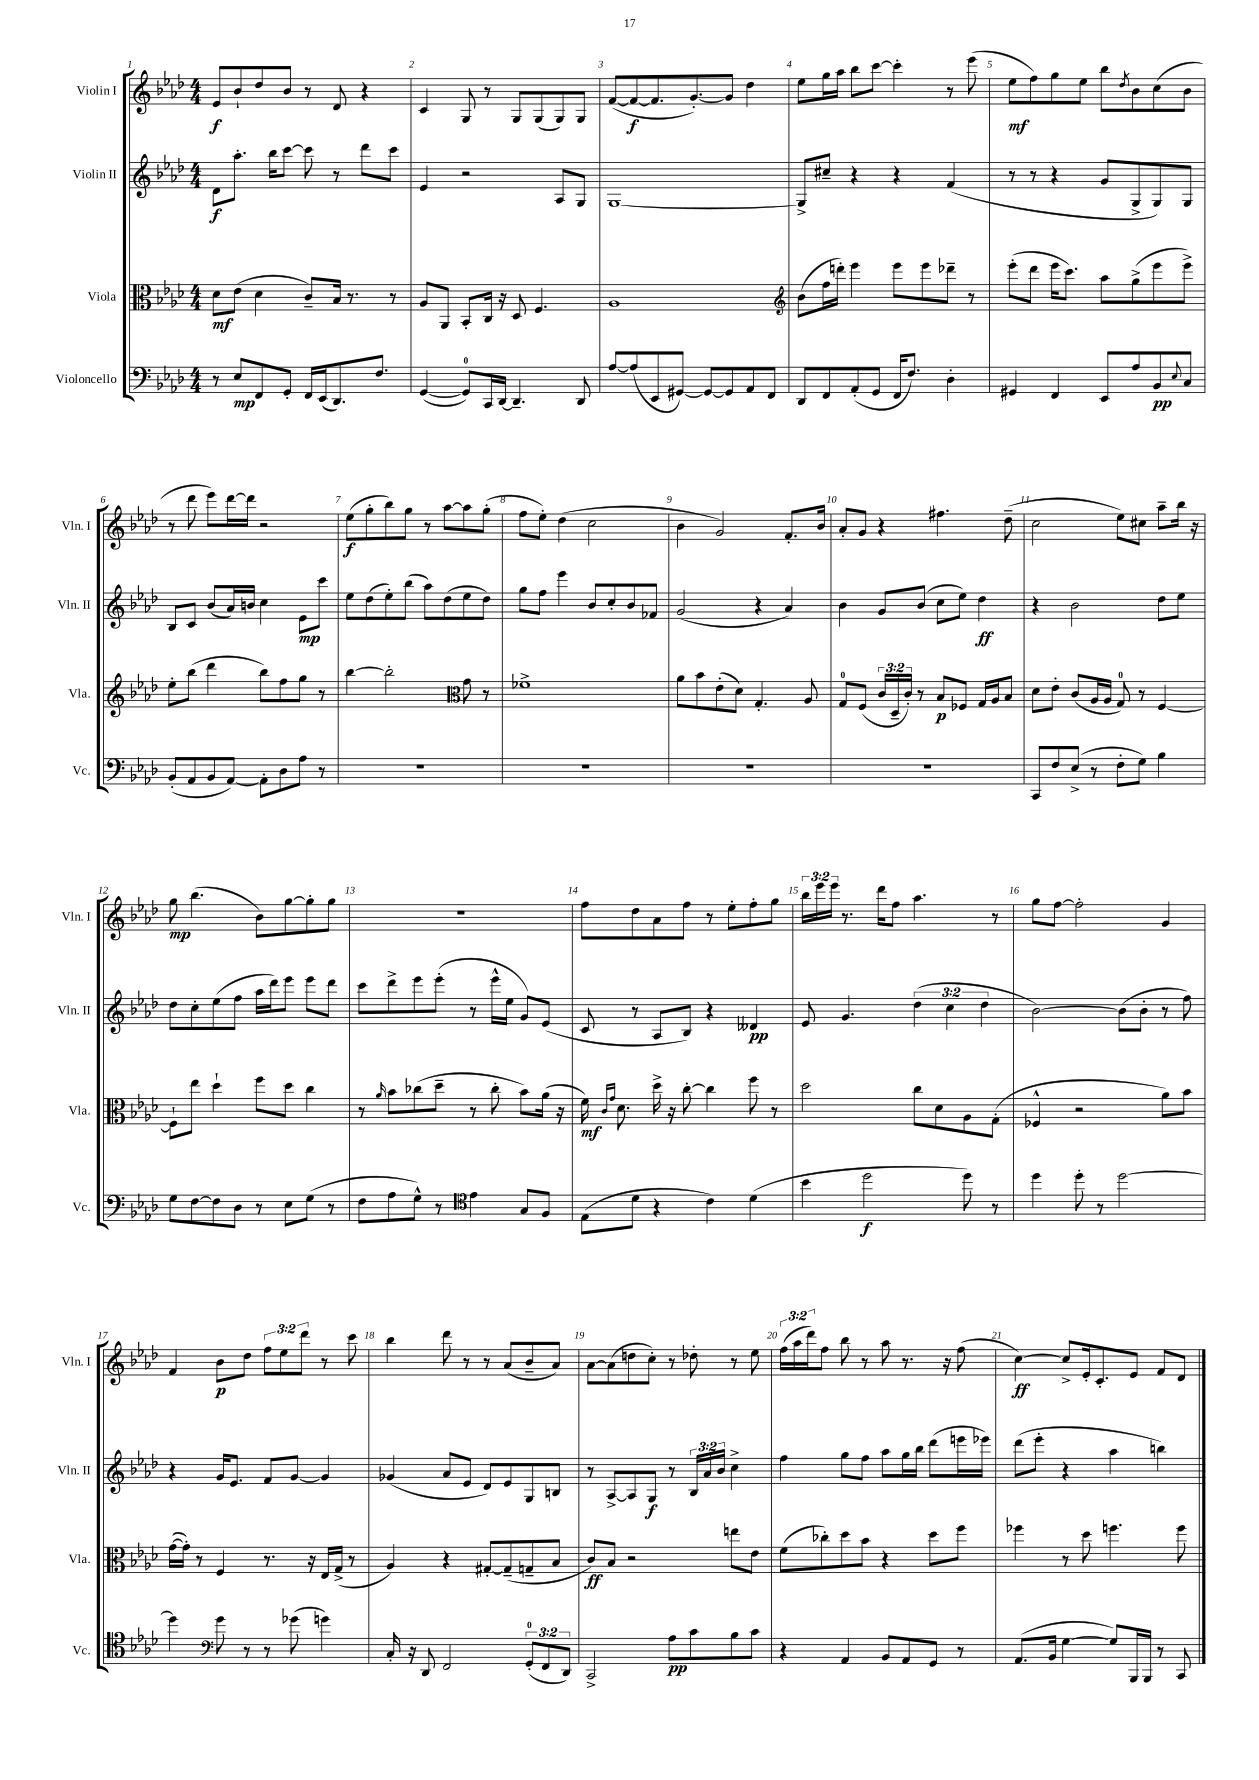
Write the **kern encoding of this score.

**kern	**dynam	**kern	**dynam	**kern	**dynam	**kern	**dynam
*part4	*part4	*part3	*part3	*part2	*part2	*part1	*part1
*staff4	*staff4	*staff3	*staff3	*staff2	*staff2	*staff1	*staff1
*I"Violoncello	*	*I"Viola	*	*I"Violin II	*	*I"Violin I	*
*I'Vc.	*	*I'Vla.	*	*I'Vln. II	*	*I'Vln. I	*
*clefF4	*	*clefC3	*	*clefG2	*	*clefG2	*
*k[b-e-a-d-]	*	*k[b-e-a-d-]	*	*k[b-e-a-d-]	*	*k[b-e-a-d-]	*
*M4/4	*	*M4/4	*	*M4/4	*	*M4/4	*
=1	=1	=1	=1	=1	=1	=1	=1
8r	.	8d-\L	mf	8d-\L	f	8e-/L	f
8E-/L	mp	(8e-\J	.	8.aa-'\J	.	8b-`/	.
8FF/	.	4d-\	.	.	.	8dd-/	.
.	.	.	.	16bb-\KL	.	.	.
8GG'/J	.	.	.	[8ccc\J	.	8b-/J	.
16FF/LL	.	8c~/L)	.	8ccc\]	.	8r	.
(16EE-/J	.	.	.	.	.	.	.
8.DD-/)	.	16B-/Jk	.	8r	.	8d-/	.
.	.	8.r	.	.	.	.	.
.	.	.	.	8ddd-\L	.	4r	.
8.F/J	.	.	.	.	.	.	.
.	.	8r	.	8ccc\J	.	.	.
=2	=2	=2	=2	=2	=2	=2	=2
([4GG/	.	8A-/L	.	4e-/	.	4c/	.
.	.	8AA-/J	.	.	.	.	.
8GG/L])	.	8BB-'/L	.	2r	.	8G/	.
16CC/L	.	16C/Jk	.	.	.	8r	.
[16DD-/JJ	.	16r	.	.	.	.	.
4.DD-~/]	.	8D-/	.	.	.	8G/L	.
.	.	4.F/	.	.	.	(8G/	.
.	.	.	.	8A-/L	.	8G/)	.
8DD-/	.	.	.	8G/J	.	8G/J	.
=3	=3	=3	=3	=3	=3	=3	=3
[8A-/L	.	1A-	.	[1G	.	([8f/L	.
(8A-/]	.	.	.	.	.	8f/_	f
8EE-/	.	.	.	.	.	8.f/]	.
[8GG#X/J)	.	.	.	.	.	.	.
.	.	.	.	.	.	[8.g'/)	.
8GG#/L_	.	.	.	.	.	.	.
8GG#/]	.	.	.	.	.	8g/J]	.
8AA-/	.	.	.	.	.	4dd-\	.
8FF/J	.	.	.	.	.	.	.
=4	=4	=4	=4	=4	=4	=4	=4
*	*	*clefG2	*	*	*	*	*
8DD-/L	.	(8b-\L	.	8G^/L]	.	8ee-\L	.
8FF/	.	16ff\L	.	8cc#X~/J	.	16gg\L	.
.	.	16dddn'\JJ)	.	.	.	16aa-\JJ	.
(8AA-'/	.	4eee-\	.	4r	.	8bb-\L	.
8GG/J	.	.	.	.	.	[8ccc\J	.
16FF/KL	.	8eee-\L	.	4r	.	4ccc'\]	.
8.F/J)	.	.	.	.	.	.	.
.	.	8eee-\	.	.	.	.	.
4D-'\	.	8ddd-X~\J	.	(4f/	.	8r	.
.	.	8r	.	.	.	(8eee-\	.
=5	=5	=5	=5	=5	=5	=5	=5
4GG#X/	.	(8eee-'\L	.	8r	.	8ee-\L	mf
.	.	8ddd-\J	.	8r	.	8ff\)	.
4FF/	.	16eee-\KL	.	4r	.	8gg\	.
.	.	8.ccc\J)	.	.	.	.	.
.	.	.	.	.	.	8ee-\J	.
8EE-/L	.	8aa-\L	.	8g/L	.	8bb-\L	.
.	.	.	.	.	.	8qdd-/	.
8A-/	.	(8gg^\	.	8G^/	.	8b-\	.
8BB-/	pp	8eee-\	.	8G/)	.	(8cc\	.
8qqE-/	.	.	.	.	.	.	.
8C/J	.	8eee-^\J)	.	8G/J	.	8b-\J	.
!!LO:LB:g=z
=6	=6	=6	=6	=6	=6	=6	=6
(8BB-'/L	.	8ee-'\L	.	8B-/L	.	8r	.
8AA-/	.	(8bb-\J	.	8c/J	.	8ddd-\	.
8BB-/	.	4ddd-\	.	(8b-/L	.	8eee-\L)	.
[8AA-/J)	.	.	.	16a-/L)	.	[16ddd-\L	.
.	.	.	.	16bn/JJ	.	16ddd-\JJ]	.
8AA-'\L]	.	8bb-\L)	.	4cc\	.	2r	.
8D-\	.	8ff\	.	.	.	.	.
8A-\J	.	8gg\J	.	8e-\L	mp	.	.
8r	.	8r	.	8ccc\J	.	.	.
=7	=7	=7	=7	=7	=7	=7	=7
1r	.	[4bb-\	.	8ee-\L	.	(8ee-\L	f
.	.	.	.	(8dd-\	.	8gg'\	.
.	.	2bb-'\]	.	8ee-'\)	.	8bb-\)	.
.	.	.	.	(8bb-\J	.	8gg\J	.
.	.	.	.	8aa-\L)	.	8r	.
.	.	.	.	(8dd-\	.	[8aa-\L	.
*	*	*clefC3	*	*	*	*	*
.	.	8g\	.	8ee-\	.	8aa-\]	.
.	.	8r	.	8dd-\J)	.	(8gg'\J	.
=8	=8	=8	=8	=8	=8	=8	=8
1r	.	1f-X^	.	8gg\L	.	8ff\L	.
.	.	.	.	8ff\J	.	8ee-'\J)	.
.	.	.	.	4eee-\	.	(4dd-\	.
.	.	.	.	8b-/L	.	2cc\	.
.	.	.	.	8cc'/	.	.	.
.	.	.	.	8b-/	.	.	.
.	.	.	.	8f-X/J	.	.	.
=9	=9	=9	=9	=9	=9	=9	=9
1r	.	8a-\L	.	(2g/	.	4b-\	.
.	.	8b-\	.	.	.	.	.
.	.	(8e-'\	.	.	.	2g/)	.
.	.	8d-\J)	.	.	.	.	.
.	.	4.G'/	.	4r	.	.	.
.	.	.	.	4a-/)	.	8.f'/L	.
.	.	8A-/	.	.	.	.	.
.	.	.	.	.	.	16b-/Jk	.
=10	=10	=10	=10	=10	=10	=10	=10
1r	.	8G/L	.	4b-\	.	8a-'/L	.
.	.	(8F/J	.	.	.	8g/J	.
.	.	24c/LL	.	8g/L	.	4r	.
.	.	24D-~/	.	.	.	.	.
.	.	24c'/JJ)	.	.	.	.	.
.	.	8r	.	(8b-/J	.	.	.
.	.	8B-/L	p	8cc\L	.	4.ff#X\	.
.	.	8F-X/J	.	8ee-\J)	.	.	.
.	.	16G/LL	.	4dd-\	ff	.	.
.	.	16A-/J	.	.	.	.	.
.	.	8B-/J	.	.	.	(8dd-~\	.
=11	=11	=11	=11	=11	=11	=11	=11
8CC/L	.	8d-\L	.	4r	.	2cc\	.
8F/	.	8e-'\J	.	.	.	.	.
(8E-^/J	.	(8c/L	.	2b-\	.	.	.
8r	.	16A-/L	.	.	.	.	.
.	.	16A-/JJ	.	.	.	.	.
8F'\L	.	8G/)	.	.	.	8ee-\L)	.
8G\J)	.	8r	.	.	.	8cc#X\J	.
4B-\	.	[4F/	.	8dd-\L	.	8aa-~\L	.
.	.	.	.	8ee-\J	.	16bb-\Jk	.
.	.	.	.	.	.	16r	.
!!LO:LB:g=z
=12	=12	=12	=12	=12	=12	=12	=12
8G\L	.	8F`\L]	.	8dd-\L	.	8gg\	mp
[8F\	.	8ee-\J	.	8cc'\	.	(4.bb-\	.
8F\]	.	4dd-`\	.	(8ee-\	.	.	.
8D-\J	.	.	.	8ff\J	.	.	.
8r	.	8ff\L	.	16aa-\LL	.	8b-\L)	.
.	.	.	.	16ddd-\J)	.	.	.
8E-\L	.	8dd-\J	.	8eee-\J	.	[8gg\	.
(8G\J	.	4cc\	.	8eee-\L	.	8gg'\]	.
8r	.	.	.	8ddd-\J	.	8gg\J	.
=13	=13	=13	=13	=13	=13	=13	=13
8F\L	.	8r	.	8ccc\L	.	1r	.
.	.	16qqa-/	.	.	.	.	.
8A-\	.	8b-\L	.	8ddd-^\	.	.	.
8G^^\J)	.	(8cc-X\	.	8eee-\	.	.	.
8r	.	8dd-~\J	.	(8eee-'\J	.	.	.
*clefC4	*	*	*	*	*	*	*
4e-\	.	8r	.	8r	.	.	.
.	.	8cc-'\	.	16eee-^^\LL	.	.	.
.	.	.	.	16ee-\JJ	.	.	.
8G/L	.	8b-\L)	.	8g/L)	.	.	.
8F/J	.	(16a-\Jk	.	(8e-/J	.	.	.
.	.	16r	.	.	.	.	.
=14	=14	=14	=14	=14	=14	=14	=14
(8E-\L	.	16f\)	mf	8c/	.	8ff\L	.
.	.	16qqc/LL	.	.	.	.	.
.	.	16qqg/JJ	.	.	.	.	.
.	.	8.d-\	.	.	.	.	.
8d-\J	.	.	.	8r	.	8dd-\	.
4r	.	16dd-^\	.	8A-/L	.	8a-\	.
.	.	16r	.	.	.	.	.
.	.	[8cc'\	.	8B-/J)	.	8ff\J	.
4c\)	.	4cc\]	.	4r	.	8r	.
.	.	.	.	.	.	8ee-'\L	.
(4d-\	.	8ff\	.	4d--X/	pp	8ff'\	.
.	.	8r	.	.	.	8gg\J	.
=15	=15	=15	=15	=15	=15	=15	=15
4b-\	.	2dd-\	.	8e-/	.	24bb-\LL	.
.	.	.	.	.	.	24eee-\	.
.	.	.	.	.	.	24eee-\JJ	.
.	.	.	.	4.g/	.	8.r	.
2dd-\	f	.	.	.	.	.	.
.	.	.	.	.	.	16ddd-\KL	.
.	.	.	.	.	.	8ff\J	.
.	.	8cc\L	.	(6dd-\	.	4.aa-\	.
.	.	8d-\	.	.	.	.	.
.	.	.	.	6cc\	.	.	.
8dd-\)	.	8A-\	.	.	.	.	.
.	.	.	.	6dd-\	.	.	.
8r	.	(8G'\J	.	.	.	8r	.
=16	=16	=16	=16	=16	=16	=16	=16
4dd-\	.	4F-X^^/	.	[2b-\)	.	8gg\L	.
.	.	.	.	.	.	[8ff\J	.
8dd-'\	.	2r	.	.	.	2ff'\]	.
8r	.	.	.	.	.	.	.
[2dd-\	.	.	.	(8b-\L]	.	.	.
.	.	.	.	8b-'\J	.	.	.
.	.	8a-\L)	.	8r	.	4g/	.
.	.	8b-\J	.	8ff\)	.	.	.
!!LO:LB:g=z
=17	=17	=17	=17	=17	=17	=17	=17
4dd-\]	.	([16g\LL	.	4r	.	4f/	.
.	.	16g'\JJ])	.	.	.	.	.
.	.	8r	.	.	.	.	.
*clefF4	*	*	*	*	*	*	*
8g\	.	4F/	.	16g/KL	.	8b-\L	p
.	.	.	.	8.e-/J	.	.	.
8r	.	.	.	.	.	8dd-\J	.
8r	.	8.r	.	8f/L	.	12ff\L	.
.	.	.	.	.	.	12ee-\	.
(8g-X\	.	.	.	[8g/J	.	.	.
.	.	.	.	.	.	12ddd-\J	.
.	.	16r	.	.	.	.	.
4gn\)	.	16E-/LL	.	4g/]	.	8r	.
.	.	(16G^/JJ	.	.	.	.	.
.	.	8r	.	.	.	8ccc\	.
=18	=18	=18	=18	=18	=18	=18	=18
16C'/	.	4A-/)	.	(4g-X/	.	4bb-\	.
16r	.	.	.	.	.	.	.
8DD-/	.	.	.	.	.	.	.
2FF/	.	4r	.	8a-/L	.	8ddd-\	.
.	.	.	.	8e-/J	.	8r	.
.	.	[8G#X'/L	.	8d-/L)	.	8r	.
.	.	(8G#~/]	.	8e-/	.	(8a-/L	.
(12GG'/L	.	8Gn~/	.	8G/	.	8b-~/	.
12FF/	.	.	.	.	.	.	.
.	.	8B-/J	.	8Bn/J	.	8a-/J)	.
12DD-/J)	.	.	.	.	.	.	.
=19	=19	=19	=19	=19	=19	=19	=19
2CC^/	.	8c/L)	ff	8r	.	[8a-\L	.
.	.	8B-/J	.	[8A-^/L	.	(8a-\]	.
.	.	2r	.	8A-/]	.	8ddn\	.
.	.	.	.	8G/J	f	8cc'\J)	.
8A-\L	pp	.	.	8r	.	8r	.
8c\	.	.	.	24B-/LL	.	8dd-X'\	.
.	.	.	.	24a-/	.	.	.
.	.	.	.	24b-/JJ	.	.	.
8B-\	.	8een\L	.	4cc^\	.	8r	.
8c\J	.	8e-\J	.	.	.	8ee-\	.
=20	=20	=20	=20	=20	=20	=20	=20
4r	.	(8f\L	.	4ff\	.	(24ff\LL	.
.	.	.	.	.	.	24aa-\	.
.	.	.	.	.	.	24ddd-\J)	.
.	.	8cc-X'\)	.	.	.	8ff\J	.
4AA-/	.	8dd-\	.	8gg\L	.	8bb-\	.
.	.	8b-\J	.	8ff\J	.	8r	.
8BB-/L	.	4r	.	8aa-\L	.	8aa-\	.
8AA-/	.	.	.	16gg\L	.	8.r	.
.	.	.	.	16bb-\JJ	.	.	.
8GG/J	.	8dd-\L	.	(8ddd-\L	.	.	.
.	.	.	.	.	.	16r	.
8r	.	8ff\J	.	16eeen\L	.	(8ff\	.
.	.	.	.	16eee-X\JJ)	.	.	.
=21	=21	=21	=21	=21	=21	=21	=21
(8.AA-/L	.	4ff-X\	.	(8ddd-\L	.	[4cc\)	ff
.	.	.	.	8eee-'\J	.	.	.
16BB-/Jk	.	.	.	.	.	.	.
[4G\	.	8r	.	4r	.	8cc^/L]	.
.	.	8dd-\	.	.	.	16e-'/k	.
.	.	.	.	.	.	8.c'/	.
8G/L])	.	4.ffn\	.	4aa-\	.	.	.
16BBB-/L	.	.	.	.	.	8e-/J	.
16BBB-/JJ	.	.	.	.	.	.	.
8r	.	.	.	4bbn\)	.	8f/L	.
8CC/	.	8ff\	.	.	.	8d-/J	.
==	==	==	==	==	==	==	==
*-	*-	*-	*-	*-	*-	*-	*-
